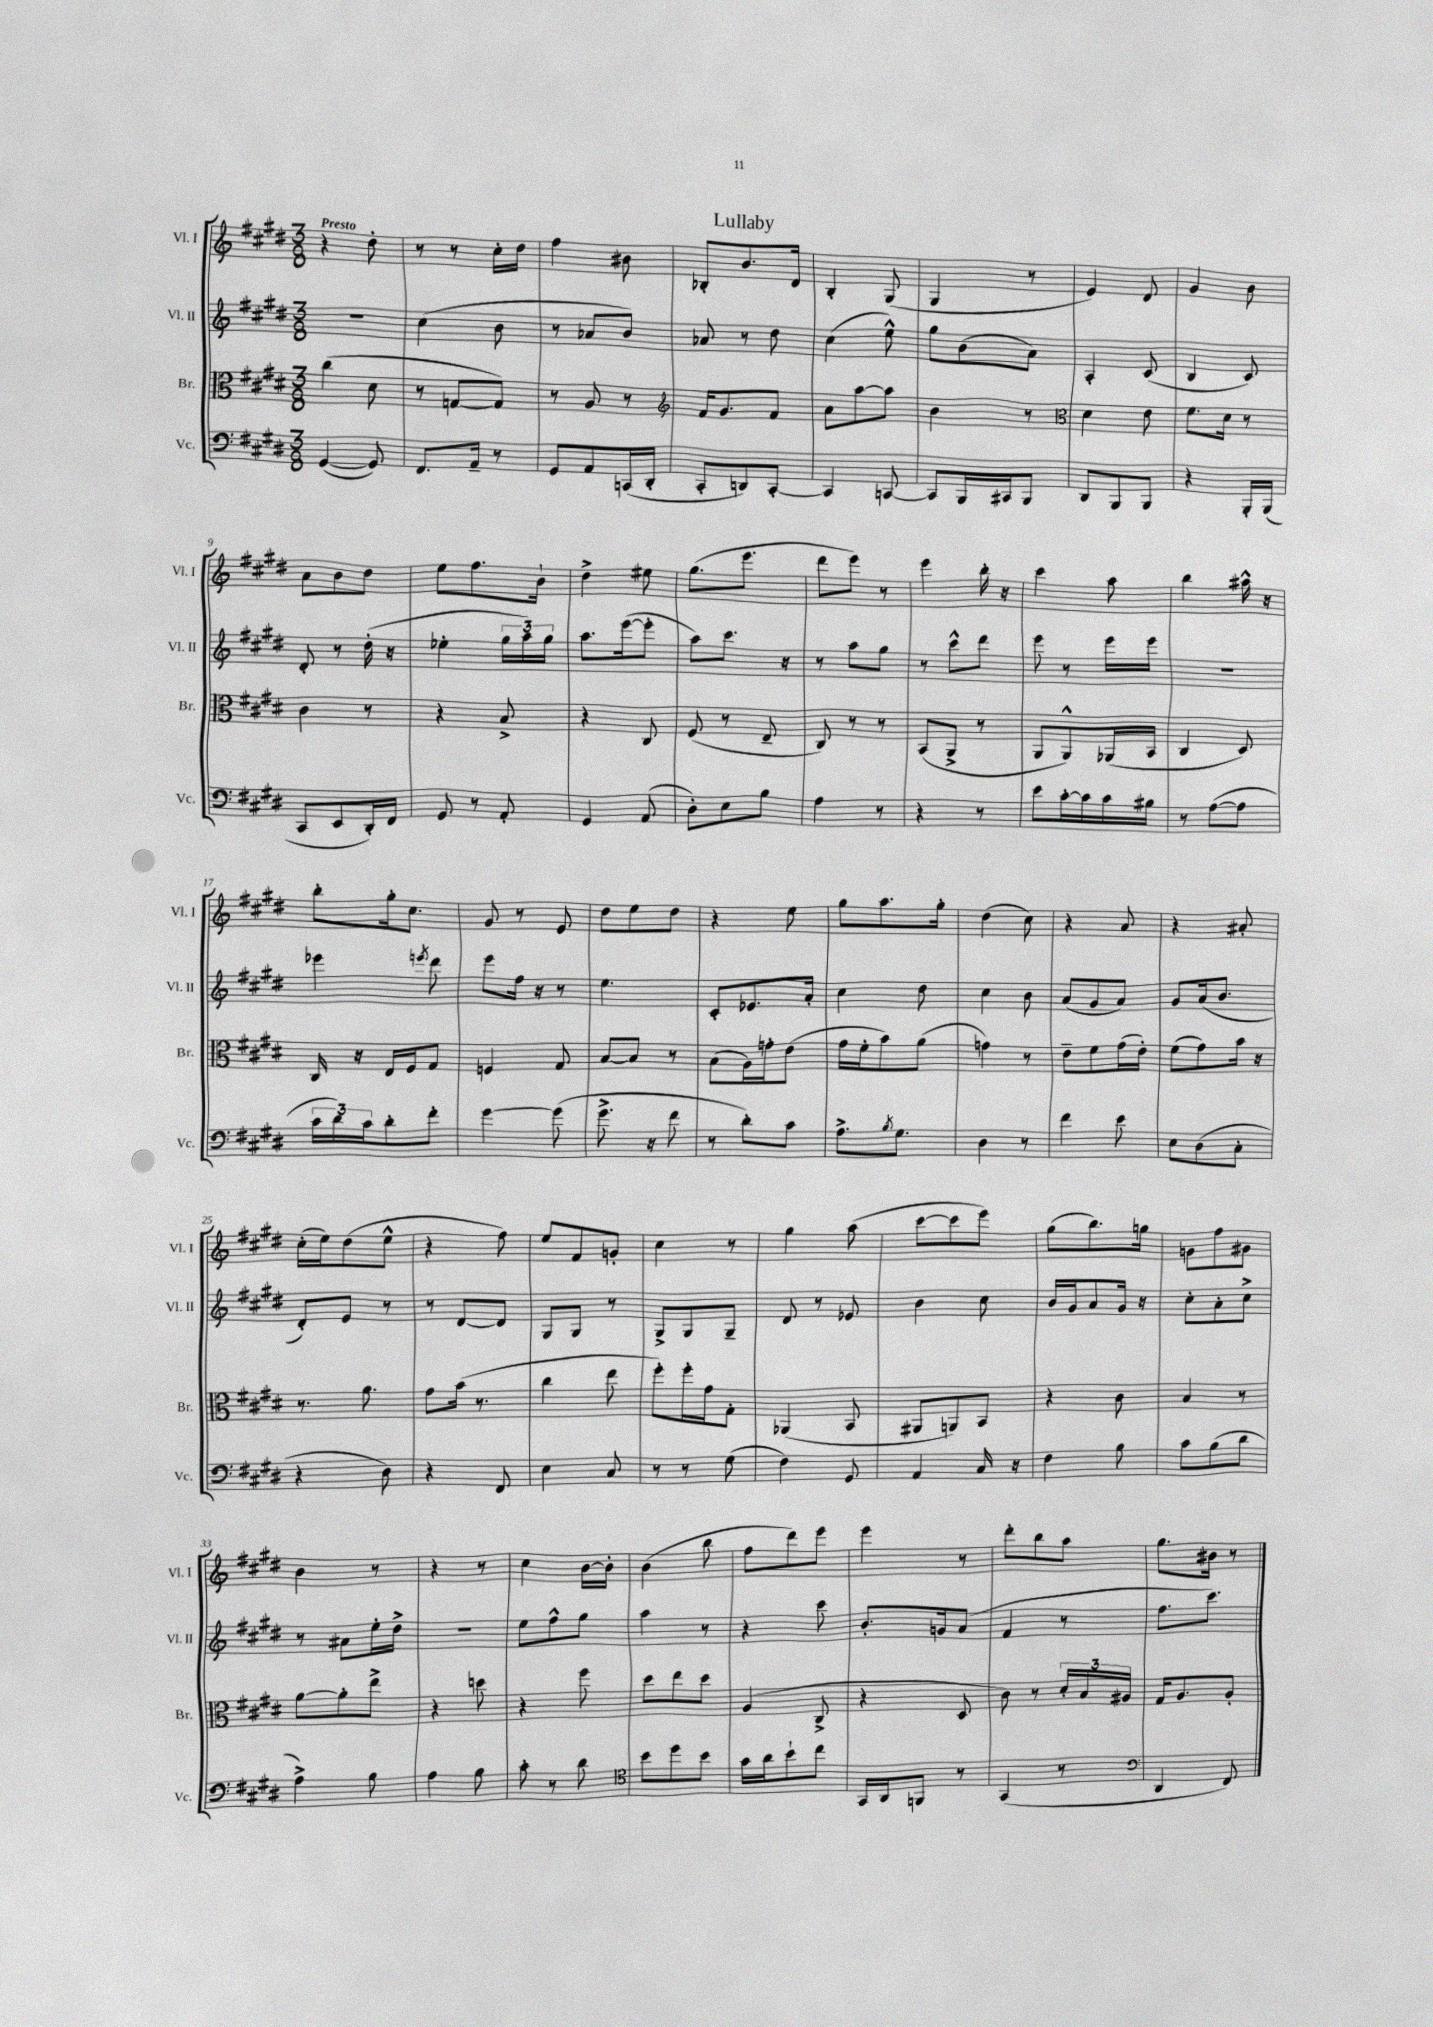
\header { title = "Lullaby" }
<<
\new StaffGroup <<
\new Staff = "s0" \with { instrumentName = "Vl. I" shortInstrumentName = "Vl. I" } {
    \clef treble \key e \major \numericTimeSignature \time 3/8 \tempo "Presto"
    r4 dis''8-. |
    r8 r8 cis''16-. dis''16 |
    fis''4 bis'8 |
    bes8-. b'8. dis'16 |
    b4-. gis8( |
    gis4 r8 |
    e'4) dis'8 |
    gis'4 b'8 |
    a'8 b'8 dis''8 |
    e''8 fis''8. b'16-! |
    dis''4-> eis''8 |
    gis''8.( e'''8. |
    dis'''8 e'''8) r8 |
    e'''4 b''16-. r16 |
    cis'''4 a''8 |
    b''4 ais''16-^ r16 |
    b''8-. gis''16-. cis''8. |
    gis'8 r8 e'8 |
    dis''8 e''8 dis''8 |
    r4 e''8 |
    gis''8 a''8. gis''16-. |
    dis''4( cis''8) |
    r4 a'8 |
    r4 ais'8-. |
    cis''16-.( e''16) dis''8( e''8-^ |
    r4 fis''8) |
    e''8 fis'8 g'8-. |
    cis''4 r8 |
    gis''4 a''8( |
    cis'''8~ cis'''8 e'''8) |
    gis''8( b''8.) g''16 |
    g'8 fis''8 gis'8 |
    b'4 r8 |
    r4 r8 |
    cis''4 b'16~ b'16-. |
    b'4( b''8 |
    fis''8 dis'''8) e'''8 |
    e'''4 r8 |
    dis'''8-. b''8 a''8 |
    gis''8. bis'16 r8 \bar "|." |
}
\new Staff = "s1" \with { instrumentName = "Vl. II" shortInstrumentName = "Vl. II" } {
    \clef treble \key e \major \numericTimeSignature \time 3/8
    R4. |
    cis''4( b'8 |
    r8 aes'8 b'8) |
    aes'8 r8 dis''8 |
    cis''4( e''8-^) |
    gis''8 b'8( a'8) |
    a4-. cis'8( |
    b4 cis'8) |
    dis'8-. r8 dis''16-.( r16 |
    ees''4-. \tuplet 3/2 { gis''16 a''16) gis''16 } |
    a''8. e'''16~( e'''8-. |
    a''8) cis'''8. r16 |
    r8 a''8 gis''8 |
    r8 cis'''8-^ dis'''8 |
    e'''8 r8 e'''16 e'''16 |
    R4. |
    ees'''4 \acciaccatura { e'''8 } dis'''8 |
    e'''8 fis''16 r16 r8 |
    e''4. |
    cis'8-. ees'8. a'16-. |
    cis''4 dis''8 |
    cis''4 b'8 |
    a'8( gis'8 a'8) |
    gis'8 a'16( b'8. |
    dis'8-.) e'8 r8 |
    r8 dis'8~ dis'8 |
    gis8 gis8 r8 |
    gis8-> gis8 gis8-- |
    dis'8 r8 ees'8 |
    b'4 cis''8 |
    b'16 gis'16 a'8 gis'16 r16 |
    cis''8-. a'8-. cis''8-> |
    r8 ais'8 e''16-. dis''16-> |
    R4. |
    e''8 fis''8-^ gis''8 |
    a''4 r8 |
    r4 cis'''8 |
    b'8.-. g'16 a'8( |
    fis'4 r8 |
    fis''8. cis'''8.) \bar "|." |
}
\new Staff = "s2" \with { instrumentName = "Br." shortInstrumentName = "Br." } {
    \clef alto \key e \major \numericTimeSignature \time 3/8
    cis''4( dis'8 |
    r8 g8~ g8) |
    r8 a8 r8 |
    \clef treble fis'16 gis'8. fis'8 |
    a'8 a''8~ a''8 |
    b'4 r8 |
    \clef alto dis'4 e'8 |
    fis'8. dis'16 r8 |
    cis'4 r8 |
    r4 b8-> |
    r4 cis8 |
    fis8( r8 e8-- |
    cis8) r8 r8 |
    b,8( a,8-> r8 |
    a,8 a,8-^) aes,16( b,16 |
    cis4 dis8) |
    cis16 r16 e16 fis16 gis8 |
    f4 gis8 |
    b8~ b8 r8 |
    b8( a16) g'16-. e'8( |
    gis'16 fis'16-. b'8) a'8( |
    g'4) r8 |
    e'8-- fis'8 gis'16( e'16-.) |
    fis'8( gis'8) b'16 r16 |
    r8. a'8. |
    gis'8 b'16( r8. |
    cis''4 e''8 |
    fis''8-.) fis''16-. gis'16 gis8-. |
    aes,4( b,8 |
    ais,8 a,8) b,8 |
    r4 cis'8 |
    b4 r8 |
    a'8~ a'8-. e''8-> |
    r4 d''8 |
    r4 fis''8 |
    dis''8 e''8 dis''8 |
    a4( cis8-> |
    r4 dis8 |
    cis'8) r8 \tuplet 3/2 { dis'16-. b16 ais16 } |
    gis16 a8. a8-. \bar "|." |
}
\new Staff = "s3" \with { instrumentName = "Vc." shortInstrumentName = "Vc." } {
    \clef bass \key e \major \numericTimeSignature \time 3/8
    gis,4~( gis,8) |
    fis,8. a,16-- r8 |
    gis,8 a,8 c,16( dis,16-. |
    cis,8-. d,8) cis,8~-. |
    cis,4 c,8~ |
    c,8 b,,16 cis,16 b,,8 |
    dis,8 b,,8 b,,8 |
    r4 b,,16-. b,,16( |
    cis,8 e,8 dis,16-.) fis,16 |
    gis,8 r8 a,8-. |
    gis,4 a,8( |
    dis8-.) e8 b8 |
    a4 r8 |
    r4 r8 |
    e'8 cis'16~-. cis'16 cis'16 bis16 |
    r8 a8~( a8 |
    \tuplet 3/2 { cis'16 dis'16) cis'16 } dis'8-. fis'8-. |
    gis'4~ gis'8( |
    gis'8.-> r16 fis'8 |
    r8 dis'8-.) cis'8 |
    a8.-> \acciaccatura { b8 } gis8. |
    dis4 r8 |
    fis'4 e'8 |
    e8 dis8( cis8-. |
    r4 dis8) |
    r4 fis,8 |
    e4 cis8 |
    r8 r8 gis8( |
    fis4) gis,8 |
    a,4 cis16 r16 |
    fis4 b8 |
    cis'8 b8( dis'8 |
    a4->) b8 |
    a4 b8 |
    cis'8-. r8 dis'8 |
    \clef tenor b'8 dis''8 b'8 |
    gis'16 a'16 b'8-! cis''8 |
    gis,16 a,16 f,8 r8 |
    gis,4( r8 |
    \clef bass dis,4 fis,8) \bar "|." |
}
>>
>>
